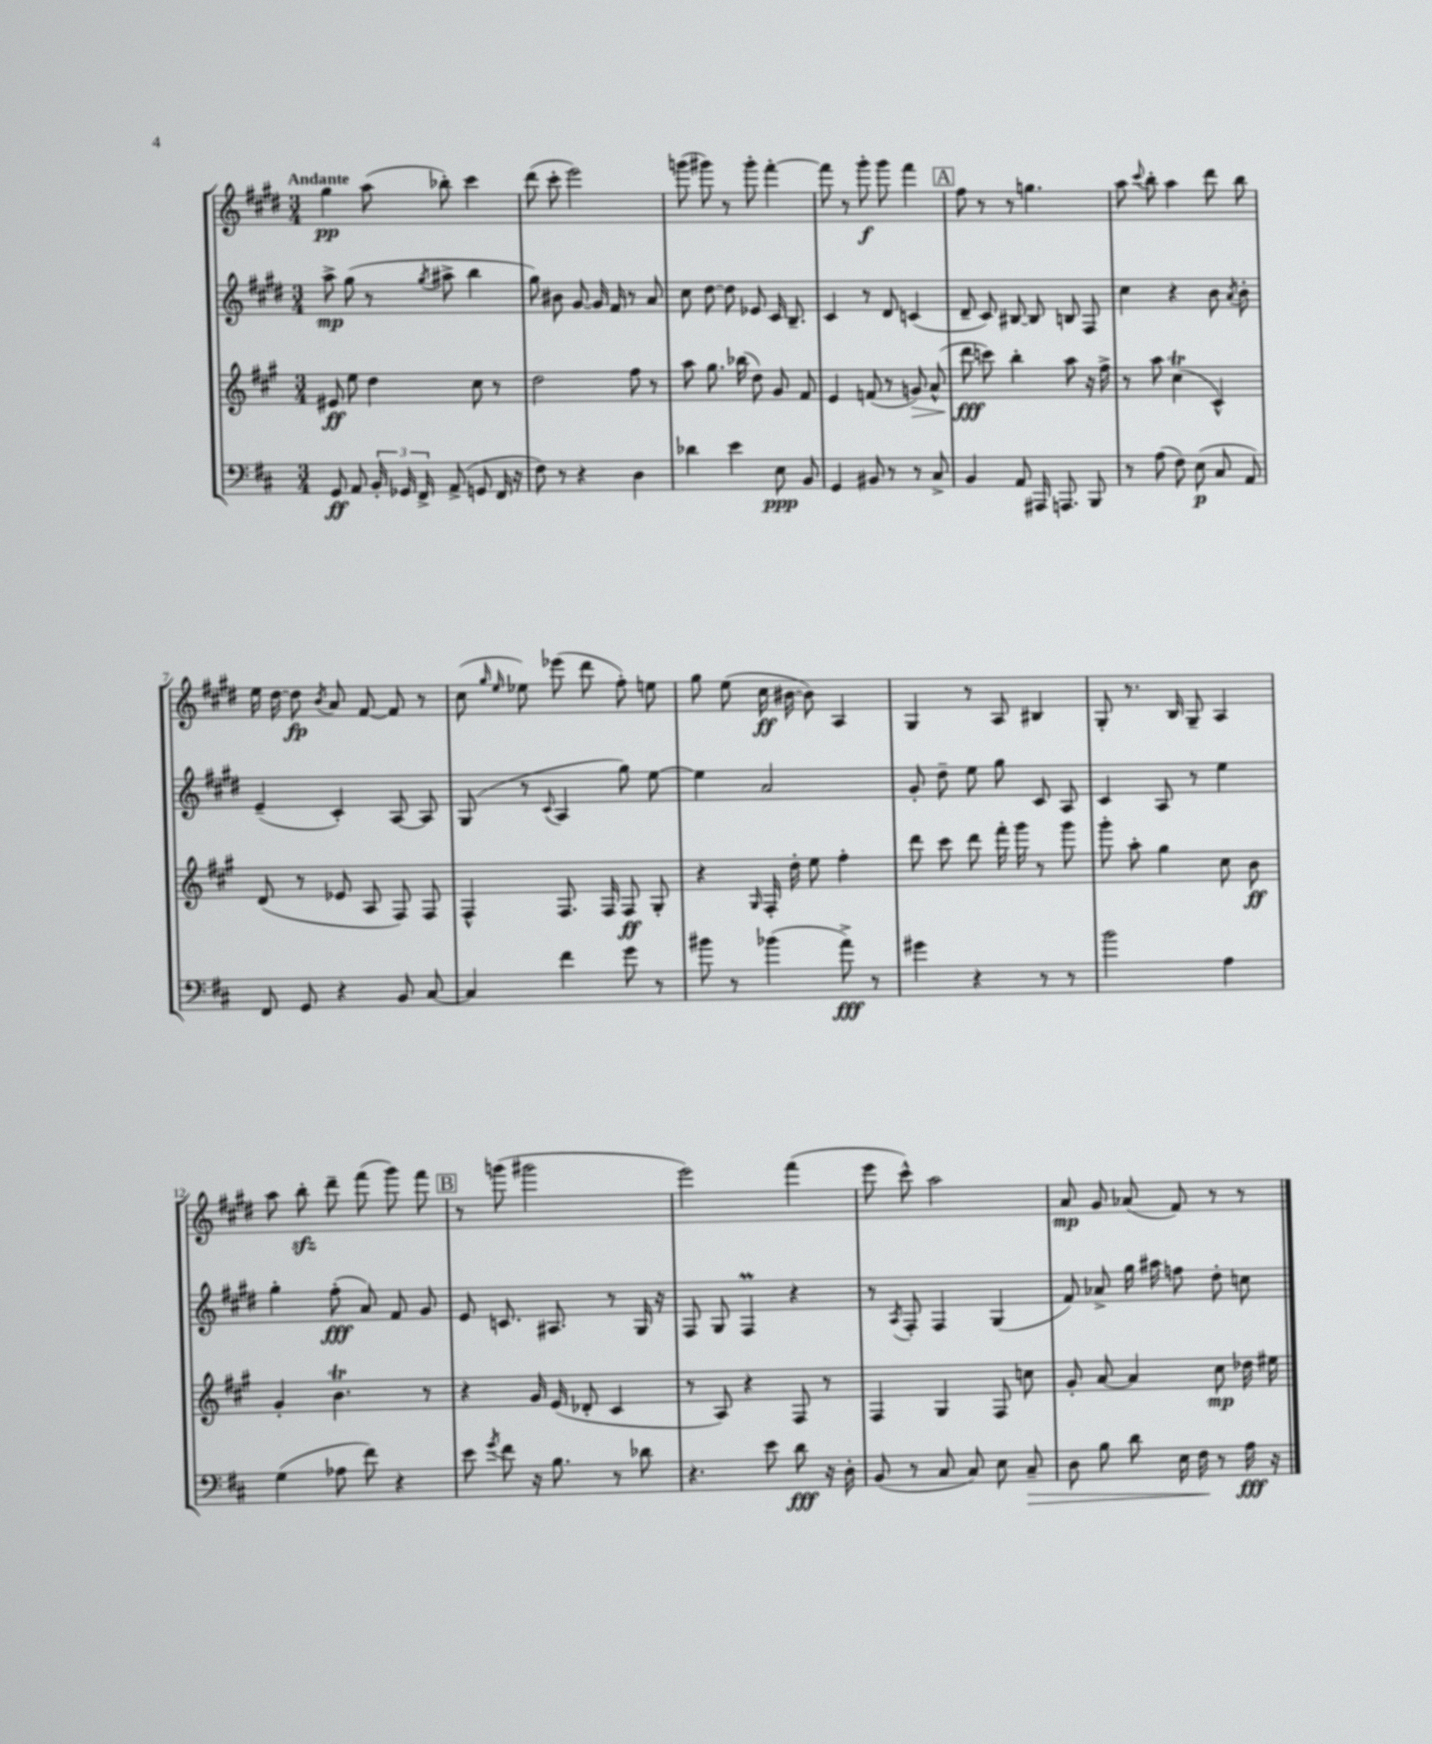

**kern	**kern	**kern	**kern
*staff4	*staff3	*staff2	*staff1
*clefF4	*clefG2	*clefG2	*clefG2
*k[f#c#]	*k[f#c#g#]	*k[f#c#g#d#]	*k[f#c#g#d#]
*M3/4	*M3/4	*M3/4	*M3/4
8GG/	8e#/	8aa^\	4gg#\
8AA/	8ee\	(8gg#\	.
24BB'/	4dd\	8r	(8aa\
24GG-/	.	.	.
24FF#^/	.	.	.
.	.	8qgg#/	.
(8AA^/	.	8aa#^\	8bb-'\)
8GG/	8cc#\	4bb\	4ccc#\
16FF#/	8r	.	.
16r	.	.	.
=	=	=	=
8F#\)	2dd\	8gg#\)	(8ddd#\
8r	.	8b#\	8ccc#'\
4r	.	[8g#/	2eee\)
.	.	16g#/]	.
.	.	16f#/	.
4D\	8ff#\	8r	.
.	8r	8a/	.
=	=	=	=
4d-\	8aa\	8cc#\	(8ggg\
.	8.gg#\	[8dd#\	8ggg#\)
4e\	.	8dd#\]	8r
.	(16bb-\	.	.
.	8dd\)	8e-/	8ggg#'\
8E\	8g#/	16c#/	[4fff#'\
.	.	8.B~/	.
8BB/	8f#/	.	.
=	=	=	=
4GG/	4e/	4c#/	8fff#\]
.	.	.	8r
8BB#/	(8f/	8r	8ggg#'\
8r	8r	8d#/	8ggg#\
8r	8g/)	(4c/	4fff#\
8C#^/	(8a^^/	.	.
=	=	=	=
4BB/	8ddd\	8d#~/	8ff#\
.	8ccc\)	8c#/)	8r
8AA/	4bb'\	[8B#/	8r
16AAA#/	.	8B#/]	4.gg\
8.AAA/	.	.	.
.	8aa\	8B/	.
8BBB/	16r	8F#/	.
.	16ff#^\	.	.
=	=	=	=
8r	8r	4cc#\	8aa\
.	.	.	8qqccc#/
(8A\	8aa\	.	8bb'\
8F#\)	(4cc#\	4r	4aa\
(8E\	.	.	.
8C#/	4c#^^/)	8b\	8ddd#\
.	.	8qa/	.
8AA/)	.	8b'\	8bb\
=	=	=	=
8FF#/	(8d/	(4e~/	16ee\
.	.	.	[16dd#\
8GG/	8r	.	8dd#\]
.	.	.	8qb/
4r	8e-/	4c#'/)	8a/
.	8A/	.	[8f#/
8BB/	8F#/)	[8A/	8f#/]
[8C#/	8F#/	8A/]	8r
=	=	=	=
4C#/]	4F#^^/	(8G#/	(8cc#\
.	.	.	16qqgg#/
.	.	.	16qqee/
.	.	8r	8ee-\)
.	.	8qqc#/	.
4f#\	8.F#/	4A/	(8eee-\
.	.	.	8ddd#\
.	16F#/	.	.
8g\	8F#/	8gg#\)	8ff#'\)
8r	8G#'/	[8ee\	8ee\
=	=	=	=
8b#\	4r	4ee\]	8gg#\
8r	.	.	(8ee\
.	16qqG#/	.	.
(4b-\	16F#'/	2a/	16cc#\
.	16dd'\	.	[16b#\
.	8ee\	.	8b#\])
8a^\)	4ff#'\	.	4A/
8r	.	.	.
=	=	=	=
4g#\	8ddd\	8g#'/	4G#/
.	8ccc#\	8dd#~\	.
4r	8ddd\	8ee\	8r
.	16fff#'\	8gg#\	8A/
.	16ggg#\	.	.
8r	8r	8c#/	4B#/
8r	8ggg#\	8A/	.
=	=	=	=
2b\	8ggg#'\	4c#/	8G#'/
.	8aa'\	.	8.r
.	4gg#\	8A/	.
.	.	.	16B/
.	.	8r	8G#~/
4A\	8cc#\	4ee\	4A/
.	8b\	.	.
=	=	=	=
(4G\	4g#'/	4gg#'\	8aa\
.	.	.	8bb'\
8A-\	4.b\	(8ff#'\	8ddd#~\
8f#\)	.	8a/)	(8fff#\
4r	.	8f#/	8ggg#\)
.	8r	8g#/	8fff#\
=	=	=	=
8e\	4r	8e/	8r
8qg/	.	.	.
8f#\	.	8.c/	(8ggg\
16r	16g#/	.	2ggg#\
8.B\	(16e/	8.A#/	.
.	8d-'/	.	.
8r	4c#/	8r	.
8d-\	.	16G#/	.
.	.	16r	.
=	=	=	=
4.r	8r	8F#/	2eee\)
.	8A/)	8G#/	.
.	4r	4F#/	.
8e\	.	.	.
8d\	8F#/	4r	(4fff#\
16r	8r	.	.
16D'\	.	.	.
=	=	=	=
(8BB/	4F#/	8r	8eee\
.	.	8qA/	.
8r	.	8F#'/	8ccc#^^\)
8C#/	4G#/	4F#/	2aa\
8C#/)	.	.	.
8E\	8F#/	(4G#/	.
8C#~/	8cc\	.	.
=	=	=	=
8D\	8g#'/	8f#/)	8a/
8B\	[8a/	8a-^/	8g#/
8d\	4a/]	16gg#\	(8a-/
.	.	16aa#\	.
16E\	.	8ff\	8f#/)
16F#\	.	.	.
8r	8cc#\	8dd#'\	8r
16A\	16dd-\	8cc\	8r
16r	16ee#\	.	.
==	==	==	==
*-	*-	*-	*-
